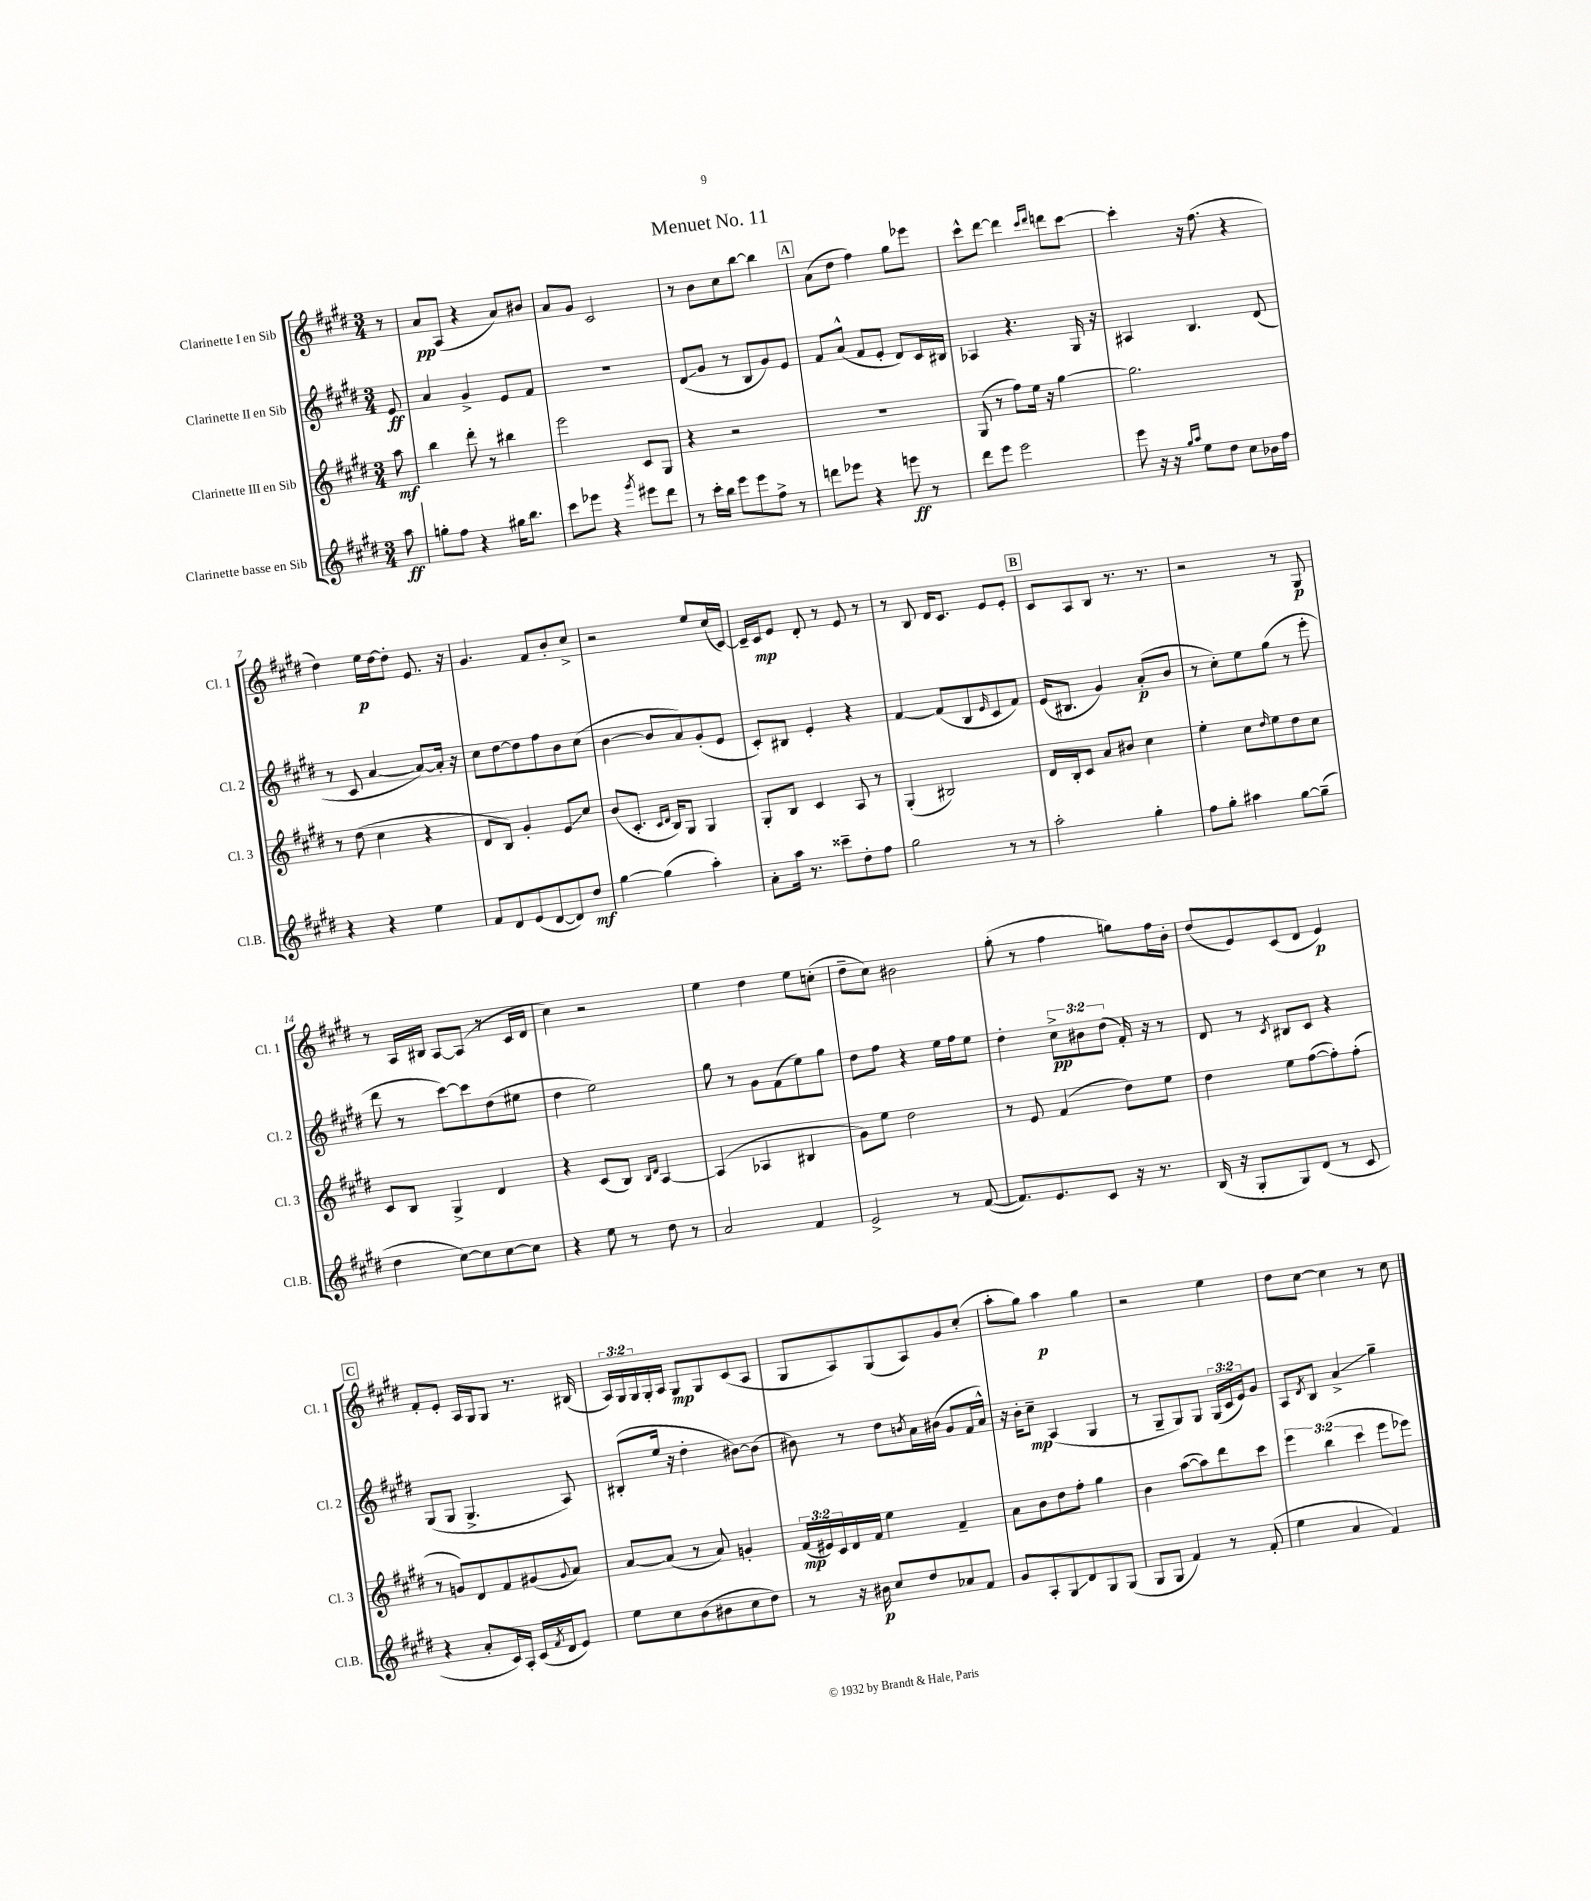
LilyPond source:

\header { title = "Menuet No. 11" }
<<
\new StaffGroup <<
\new Staff = "s0" \with { instrumentName = "Clarinette I en Sib" shortInstrumentName = "Cl. 1" } {
    \clef treble \key e \major \numericTimeSignature \time 3/4 \override Staff.TupletNumber.text = #tuplet-number::calc-fraction-text \partial 8
    r8 |
    a'8\pp a8( r4 a'8) bis'8 |
    a'8 gis'8 cis'2 |
    r8 b'8 cis''8 b''8~ b''4 |
    \mark \markup { \box "A" } a'8( dis''8 fis''4) gis''8 ees'''8 |
    cis'''8-^ dis'''8~ dis'''4 \grace { cis'''16 dis'''16 } d'''8 cis'''8~ |
    cis'''4-. r16 fis''8.( r4 |
    dis''4) e''16\p dis''16~ dis''8-. e'8. r16 |
    gis'4. fis'8 b'8-. cis''8-> |
    r2 e''8 cis''16( cis'16~) |
    cis'16-- cis'16\mp e'8 dis'8-. r8 e'8 r8 |
    r8 b8 dis'16 cis'8. e'8 e'8-. |
    \mark \markup { \box "B" } cis'8 a8 b8 r8. r8. |
    r2 r8 gis8\p |
    r8 a16 bis16 a8~ a8( r8 cis'16 dis'16 |
    cis''4) r2 |
    e''4 dis''4 e''8 c''8-.( |
    dis''8-- cis''8) bis'2 |
    gis''8-.( r8 fis''4 g''8) fis''16 b'16-. |
    dis''8( e'8) cis'8( dis'8 e'4\p) |
    \mark \markup { \box "C" } fis'8-. e'8-. a16 gis16 gis8 r8. bis16( |
    \tuplet 3/2 { a16) gis16 gis16 } gis16-. a16 gis8\mp gis8 cis'8( a8 |
    gis8 a8) gis8( a8) gis'8 cis''8-.( |
    a''8-. gis''8) a''4\p gis''4 |
    r2 e''4 |
    dis''8 cis''8~ cis''4 r8 cis''8 \bar "|." |
}
\new Staff = "s1" \with { instrumentName = "Clarinette II en Sib" shortInstrumentName = "Cl. 2" } {
    \clef treble \key e \major \numericTimeSignature \time 3/4 \override Staff.TupletNumber.text = #tuplet-number::calc-fraction-text \partial 8
    e'8\ff |
    a'4 gis'4-> e'8 fis'8 |
    R2. |
    dis'8\glissando( gis'8 r8 b8 gis'8) e'8 |
    \mark \markup { \box "A" } fis'8 a'8-^( fis'8 e'8-. dis'8) cis'16 bis16 |
    aes4 r4. gis16 r16 |
    ais4 b4. dis'8( |
    r8 cis'8 a'4~ a'8~) a'16-. r16 |
    cis''8 dis''8~ dis''8 fis''8 b'8 cis''8( |
    b'4~ b'8 a'8) gis'8-.( e'8 |
    cis'8-.) bis8 e'4-. r4 |
    fis'4~ fis'8( b8 \grace { e'16 } cis'8 fis'8) |
    \mark \markup { \box "B" } e'16( bis8. gis'4) a'8-.\p( b'8 |
    r8 cis''8-.) e''8 gis''8( r8 e'''8-. |
    dis'''8 r8 cis'''8~) cis'''8 dis''8( eis''8 |
    dis''4 e''2) |
    gis''8 r8 gis'8 fis'8( e''8) gis''8 |
    dis''8 fis''8 r4 e''16 fis''16 e''8 |
    dis''4-. \tuplet 3/2 { cis''8->\pp bis'8 dis''8( } fis'16-.) r16 r8 |
    dis'8 r8 \acciaccatura { cis'8 } bis8 cis'8 r4 |
    \mark \markup { \box "C" } gis8( gis8 gis4.-> a8) |
    bis8-.( e''16 r16 dis''4-. bis'8~) bis'8( |
    bis'8) r8 dis''8 \acciaccatura { b'8 } a'16 bis'16( gis'8 fis'16 a'16-^) |
    r16 b'16-. cis''8--\mp a4( gis4 |
    r8 gis8-- gis8) gis8 \tuplet 3/2 { gis16( cis'16 e'16) } gis'8 |
    a8 \acciaccatura { dis'8 } b8 a'4->\glissando gis''4-- \bar "|." |
}
\new Staff = "s2" \with { instrumentName = "Clarinette III en Sib" shortInstrumentName = "Cl. 3" } {
    \clef treble \key e \major \numericTimeSignature \time 3/4 \override Staff.TupletNumber.text = #tuplet-number::calc-fraction-text \partial 8
    a''8\mf |
    b''4 dis'''8-. r8 bis''4 |
    e'''2 cis'8 gis8 |
    r4 r2 |
    \mark \markup { \box "A" } R2. |
    gis8( r8 fis''8) e''16 r16 gis''4~ |
    gis''2. |
    r8 dis''8( cis''4 r4 |
    dis'8 b8) gis'4-. e'8\glissando cis''8 |
    b'8( cis'8.-. \grace { cis'16 dis'16 } b16) gis8 gis4 |
    gis8-. b8 cis'4 a8 r8 |
    gis4-.( bis2) |
    \mark \markup { \box "B" } dis'16 b16-. cis'8 a'8 bis'8 cis''4 |
    e''4-. cis''8 \grace { dis''16 } e''8 dis''8 cis''8 |
    cis'8 b8 gis4-> dis'4 |
    r4 cis'8( b8) \grace { b16 dis'16 } a4~ |
    a4( aes4 bis4 |
    gis'8) e''8 dis''2 |
    r8 e'8 fis'4( dis''8) e''8 |
    dis''4 e''8 fis''8~( fis''8-.) fis''8-.( |
    \mark \markup { \box "C" } r8 g'8) dis'8 fis'8 gis'8( \appoggiatura { gis'8 } a'8) |
    a'8~ a'8( r8 a'8) g'4-. |
    \tuplet 3/2 { fis'16\mp( eis'16) cis'16 } dis'16 fis'16 e''4 fis'4-- |
    a'8 b'8 dis''8 fis''8-. gis''4 |
    b'4 a''8~( a''8) dis'''8 cis'''8 |
    \tuplet 3/2 { e'''4 b''4( cis'''4 } e'''8 ees'''8) \bar "|." |
}
\new Staff = "s3" \with { instrumentName = "Clarinette basse en Sib" shortInstrumentName = "Cl.B." } {
    \clef treble \key e \major \numericTimeSignature \time 3/4 \partial 8
    a''8\ff |
    g''8-. fis''8 r4 gis''16 b''8. |
    cis'''8 ees'''8 r4 \acciaccatura { gis'''8 } eis'''8 dis'''8 |
    r8 cis'''16-. b''16 e'''8 e'''8 fis''8-> r8 |
    \mark \markup { \box "A" } d'''8 ees'''8 r4 e'''8\ff r8 |
    dis'''8 e'''8 e'''2 |
    e'''8 r16 r16 \grace { gis''16 a''16 } e''8 dis''8 cis''8 bes'16 fis''16 |
    r4 r4 e''4 |
    fis'8 dis'8 e'8( dis'8~ dis'8) dis''8\mf |
    gis''4~ gis''4( a''4-.) |
    a'8-. a''16 r8. cisis'''8-- dis''8-. fis''8 |
    gis''2 r8 r8 |
    \mark \markup { \box "B" } a''2-. gis''4-. |
    fis''8 gis''8-. ais''4 gis''8~ gis''8--( |
    dis''4 cis''8~) cis''8 cis''8~ cis''8 |
    r4 e''8 r8 dis''8 r8 |
    a'2 fis'4 |
    e'2-> r8 fis'8~( |
    fis'8.) e'8. cis'8 r16 r8. |
    b16( r16 gis8-. gis8) dis'8( r8 cis'8 |
    \mark \markup { \box "C" } r4 a'8-. cis'16) a16-. cis'16( \acciaccatura { fis'8 } dis'16 e'8) |
    e''8 cis''8 b'8( bis'8 cis''8 dis''8) |
    r8 r16 bis'16\p cis''8 dis''8 aes'8 fis'8 |
    gis'8 a8-. gis8\glissando dis'8 gis8 gis8( |
    gis8 gis8 fis'4) r8 fis'8-.( |
    e''4 a'4 fis'4) \bar "|." |
}
>>
>>
